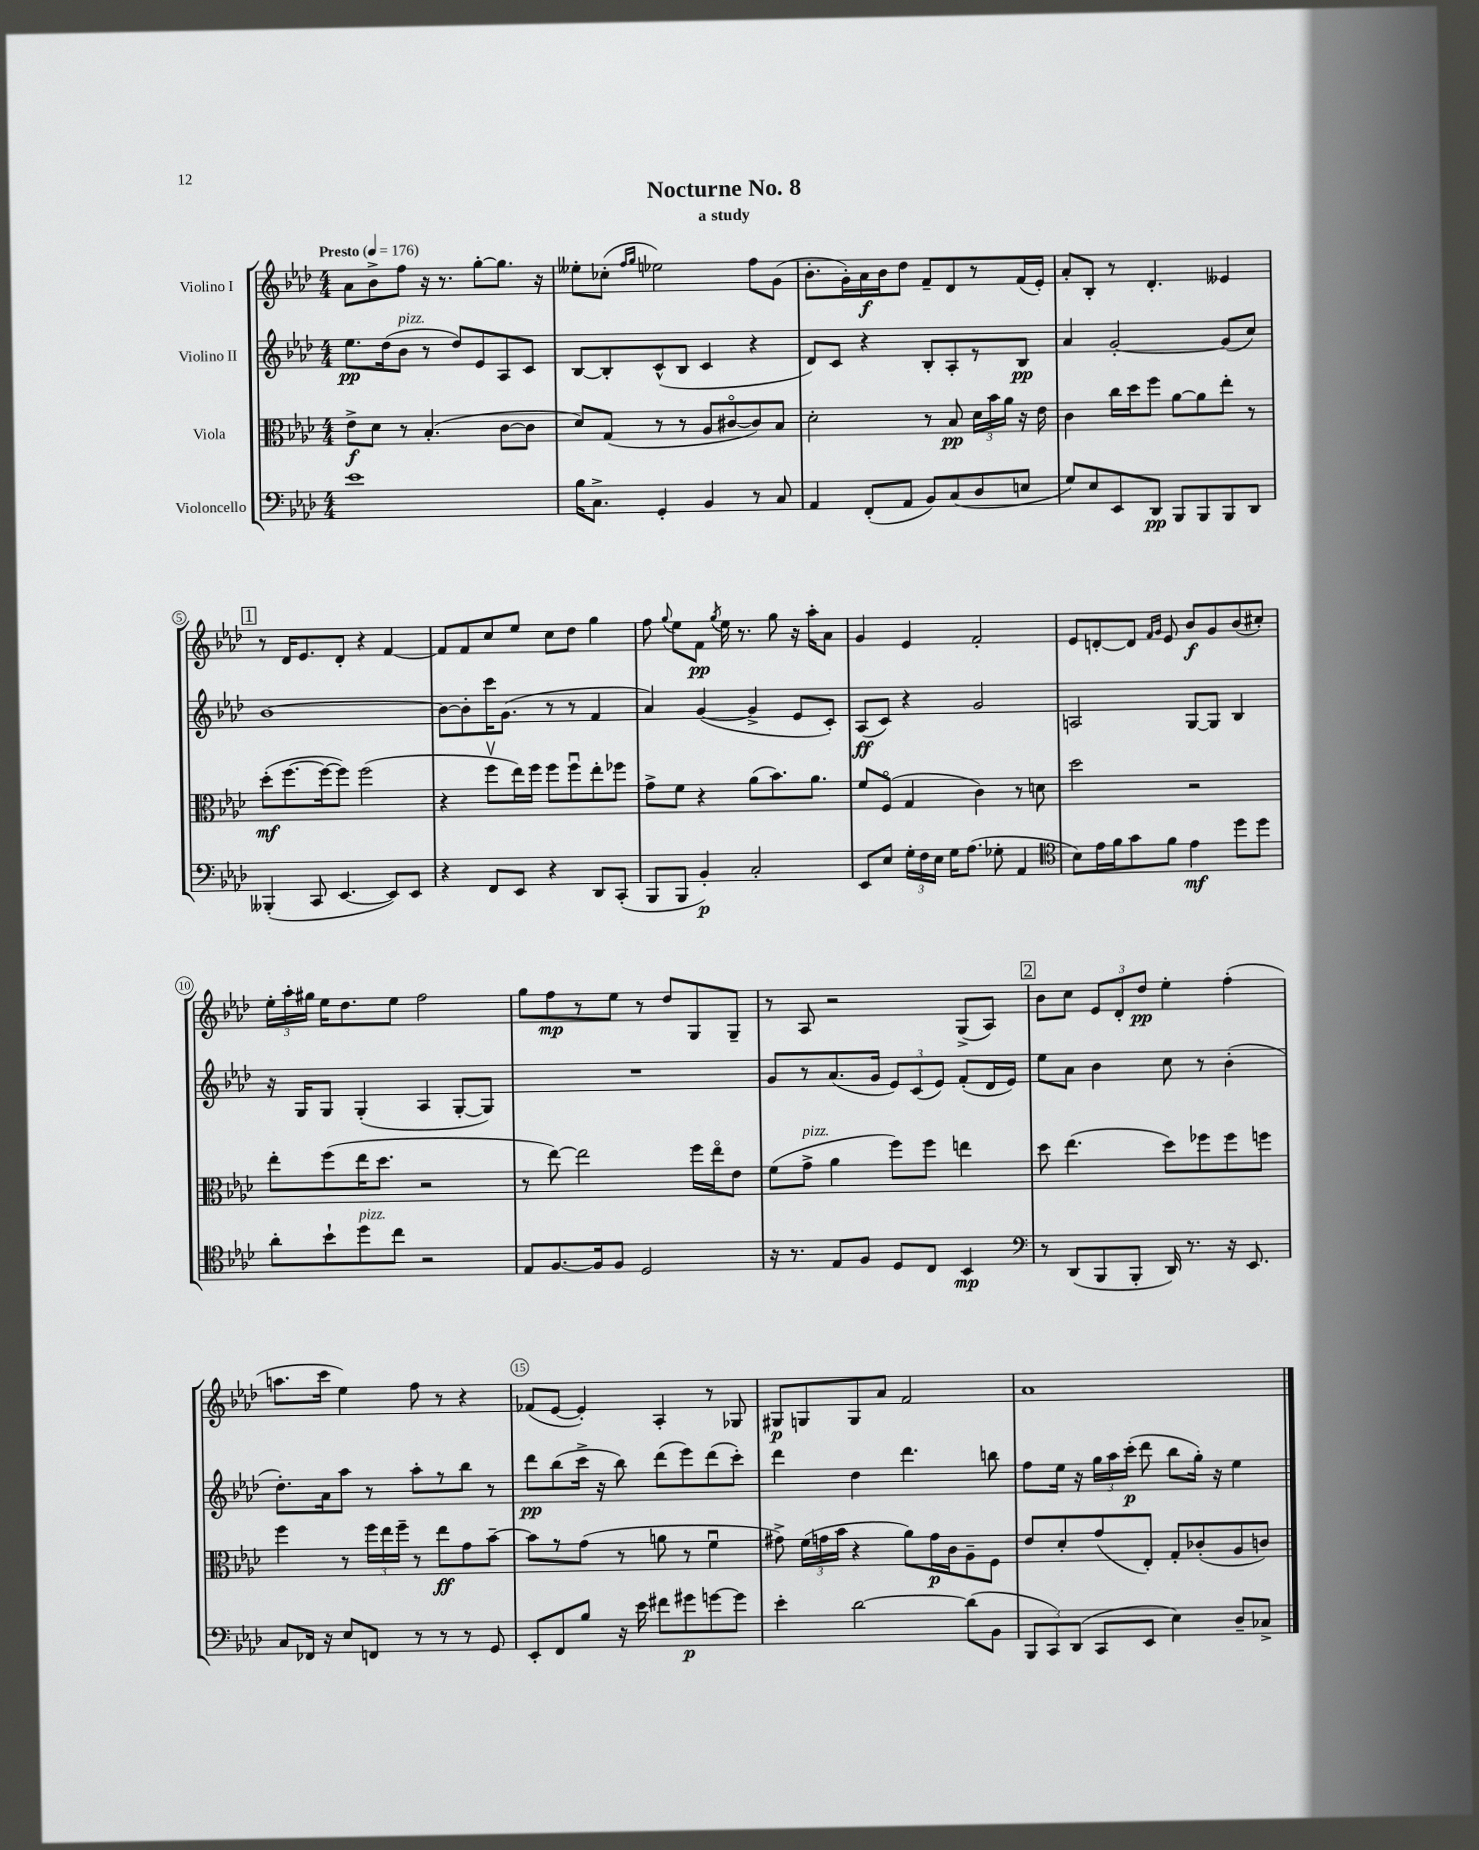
\header { title = "Nocturne No. 8" subtitle = "a study" }
<<
\new StaffGroup <<
\new Staff = "s0" \with { instrumentName = "Violino I" } {
    \clef treble \key aes \major \numericTimeSignature \time 4/4 \tempo "Presto" 4 = 176
    \autoBeamOff aes'8[ bes'8-> f''8] r16 r8. g''8[~-. g''8.] r16 |
    eeses''8[-. ces''8]-.( \grace { f''16[ g''16] } ees''2) f''8[ g'8]( |
    bes'8.[-. g'16-.) aes'16\f bes'16 des''8] f'8[-- des'8 r8 f'16( ees'16]-.) |
    aes'8[-. bes8]-. r8 des'4.-. eeses'4 |
    \mark \markup { \box "1" } r8 des'16[ ees'8. des'8]-. r4 f'4~ |
    f'8[ f'8 c''8 ees''8] c''8[ des''8] g''4 |
    f''8 \appoggiatura { g''8 } ees''8[ f'8]\pp \acciaccatura { g''8 } ees''16 r8. g''8 r16 aes''16[-. aes'8] |
    g'4 ees'4 f'2-. |
    ees'8[ d'8~-. d'8] \grace { f'16[ g'16] } ees'8 bes'8[\f g'8 bes'8( cis''8]-.) |
    \tuplet 3/2 { ees''16[-. aes''16-. gis''16] } ees''16[ des''8. ees''8] f''2 |
    g''8[ f''8\mp r8 ees''8] r8 des''8[ g8 g8]-- |
    r8 aes8 r2 g8[->( aes8]) |
    \mark \markup { \box "2" } bes'8[ c''8] \tuplet 3/2 { ees'8[ des'8-. des''8]\pp } ees''4-. f''4-.( |
    a''8.[ c'''16] ees''4) f''8 r8 r4 |
    fes'8[( ees'8]~ ees'4-.) aes4-. r8 ges8 |
    gis8[\p g8 g8 aes'8] f'2 |
    aes'1 \bar "|." |
}
\new Staff = "s1" \with { instrumentName = "Violino II" } {
    \clef treble \key aes \major \numericTimeSignature \time 4/4
    \autoBeamOff ees''8.[\pp des''16( bes'8]^\markup { \italic "pizz." } r8 des''8[) ees'8 aes8 c'8] |
    bes8[~ bes8-. c'8-^( bes8] c'4 r4 |
    des'8[) c'8] r4 bes8[-. aes8-. r8 bes8]\pp |
    aes'4 g'2~-. g'8[( c''8]) |
    \mark \markup { \box "1" } bes'1~ |
    bes'8[~ bes'8-. c'''16 g'8.]( r8 r8 f'4 |
    aes'4) g'4~( g'4-> ees'8[ c'8]-.) |
    aes8[\ff( c'8]) r4 g'2 |
    a2 g8[~ g8] bes4 |
    r16 g16[ g8] g4-.( aes4 g8[~-. g8]) |
    R1 |
    g'8[ r8 aes'8.( g'16] \tuplet 3/2 { ees'8[) c'8( ees'8]) } f'8[-.( des'16 ees'16]) |
    \mark \markup { \box "2" } ees''8[ aes'8] bes'4 c''8 r8 bes'4-.( |
    des''8.[-.) aes'16 aes''8] r8 aes''8[-. r8 bes''8] r8 |
    des'''8[\pp bes''8( c'''16]-> r16 bes''8) des'''8[( ees'''8) des'''8( c'''8]-.) |
    des'''4 des''4 des'''4. b''8 |
    f''8[ ees''16] r16 \tuplet 3/2 { g''16[ aes''16 c'''16]-.\p( } des'''8 bes''8[ g''16]-.) r16 ees''4 \bar "|." |
}
\new Staff = "s2" \with { instrumentName = "Viola" } {
    \clef alto \key aes \major \numericTimeSignature \time 4/4
    \autoBeamOff ees'8[->\f des'8] r8 bes4.-.( c'8[~ c'8] |
    des'8[) g8]( r8 r8 aes8[ cis'8~\flageolet cis'8) bes8] |
    des'2-. r8 bes8\pp \tuplet 3/2 { des'16[ bes'16 aes'16] } r16 ees'16 |
    c'4 c''16[ des''16 f''8] aes'8[~ aes'8 ees''8]-. r8 |
    \mark \markup { \box "1" } des''8[-.\mf( f''8.~ f''16~ f''8]) f''2( |
    r4 f''8[\upbow ees''16) f''16] f''8[ f''8\downbow ees''8-. fes''8] |
    g'8[-> f'8] r4 aes'8[( bes'8.) aes'8.] |
    f'8[ f8]\flageolet( g4 c'4) r8 d'8 |
    des''2 r2 |
    ees''8[-. f''8( ees''16 des''8.] r2 |
    r8 ees''8~) ees''2 f''16[ ees''16\flageolet ees'8] |
    f'8[( g'8]->^\markup { \italic "pizz." } aes'4 f''8[) f''8] e''4 |
    \mark \markup { \box "2" } des''8 ees''4.( des''8[) fes''8 fes''8 f''8] |
    f''4 r8 \tuplet 3/2 { f''16[ ees''16 f''16]-- } r8 ees''8[\ff g'8 bes'8]~-- |
    bes'8[ r8 g'8]( r8 a'8 r8 f'4\downbow |
    gis'8->) \tuplet 3/2 { f'16[( g'16 bes'16] } r4 aes'8[) g'16\p c'16 aes8-- f8] |
    ees'8[ des'8-. g'8( ees8]-.) g8[-. ces'8-.( aes8 c'8]) \bar "|." |
}
\new Staff = "s3" \with { instrumentName = "Violoncello" } {
    \clef bass \key aes \major \numericTimeSignature \time 4/4
    \autoBeamOff ees'1 |
    bes16[ c8.]-> g,4-. bes,4 r8 c8 |
    aes,4 f,8[-.( aes,8] bes,8[) c8( des8 e8] |
    g8[) ees8 ees,8 des,8]\pp bes,,8[ bes,,8 bes,,8 des,8] |
    \mark \markup { \box "1" } beses,,4-.( c,8 ees,4.~ ees,8[) ees,8] |
    r4 f,8[ ees,8] r4 des,8[ c,8]-.( |
    bes,,8[ bes,,8] bes,4-.\p) c2-. |
    ees,8[ ees8] \tuplet 3/2 { g16[-. f16 ees16] } g16[ aes8.]( ges8-. aes,4 |
    \clef tenor bes8[) ees'16 f'16 g'8 f'8] ees'4\mf des''8[ des''8] |
    aes'8[-. bes'8-! des''8^\markup { \italic "pizz." } c''8] r2 |
    ees8[ f8.~ f16 f8] des2 |
    r16 r8. ees8[ f8] des8[ c8] bes,4\mp |
    \mark \markup { \box "2" } \clef bass r8 des,8[( bes,,8 bes,,8]-. des,16) r8. r16 ees,8. |
    c8[ fes,16] r16 ees8[ f,8] r8 r8 r8 g,8 |
    ees,8[-. f,8 bes8] r16 ees'16 fis'8[ gis'8\p g'8~ g'8] |
    ees'4-. des'2~ des'8[( bes,8] |
    \tuplet 3/2 { bes,,8[ c,8) des,8]( } c,8[ ees,8] ees4) des8[-- ces8]-> \bar "|." |
}
>>
>>
\layout { \context { \Score \override BarNumber.break-visibility = ##(#f #t #t) barNumberVisibility = #(every-nth-bar-number-visible 5) \override BarNumber.stencil = #(make-stencil-circler 0.1 0.3 ly:text-interface::print) } }
